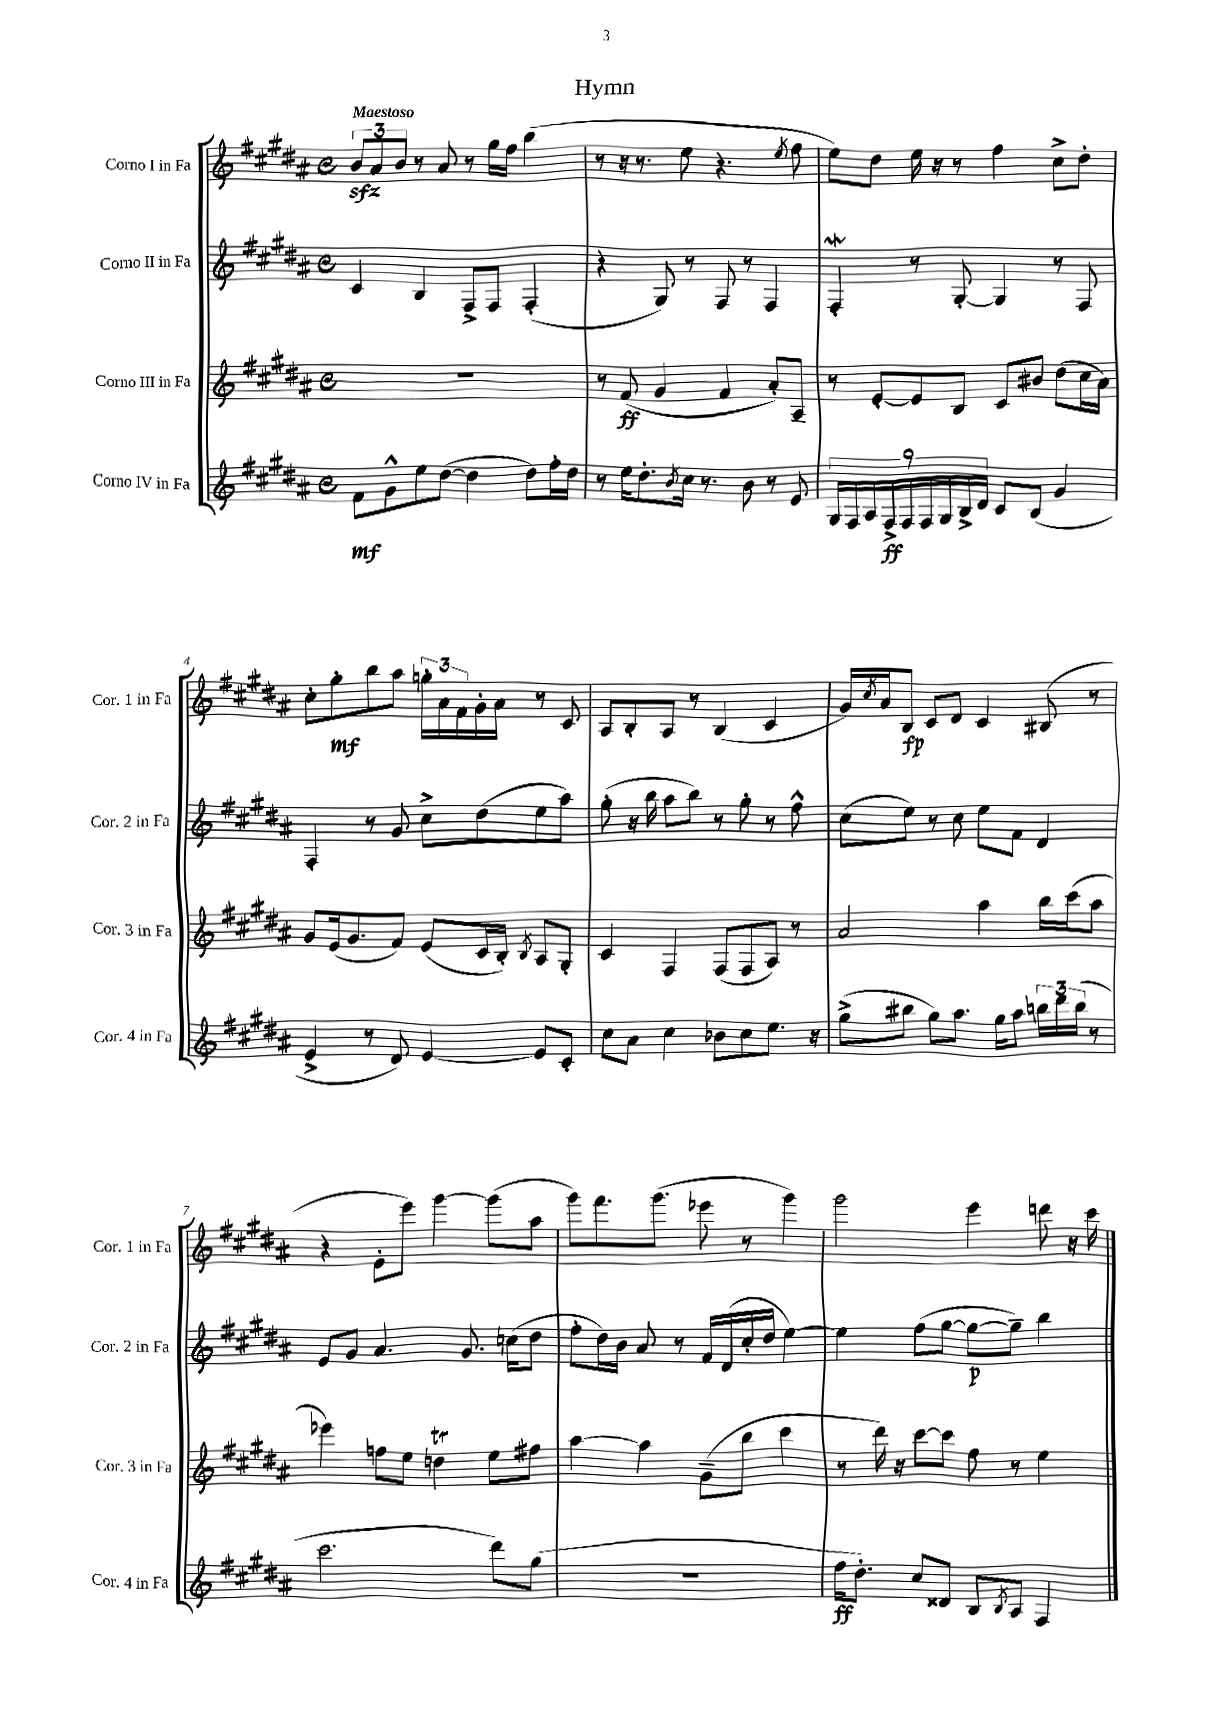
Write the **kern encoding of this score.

**kern	**kern	**kern	**kern
*staff4	*staff3	*staff2	*staff1
*clefG2	*clefG2	*clefG2	*clefG2
*k[f#c#g#d#a#]	*k[f#c#g#d#a#]	*k[f#c#g#d#a#]	*k[f#c#g#d#a#]
*M4/4	*M4/4	*M4/4	*M4/4
*met(c)	*met(c)	*met(c)	*met(c)
8f#	1r	4c#	12b
.	.	.	12a#
8g#^^	.	.	.
.	.	.	12b
8ee	.	4B	8r
([8dd#	.	.	8a#
4dd#]	.	8F#^	8r
.	.	8F#	16gg#
.	.	.	16ff#
8dd#)	.	(4F#'	(4bb
16ff#'	.	.	.
16dd#	.	.	.
=	=	=	=
8r	8r	4r	8r
16ee	(8f#	.	16r
8.dd#'	.	.	8.r
.	4g#	8G#)	.
8qb	.	.	.
16cc#	.	8r	8ee
8.r	.	.	.
.	4f#	8F#	4.r
8b	.	8r	.
8r	8a#')	4F#	.
.	.	.	8qee
8e	8A#~	.	8ff#
=	=	=	=
18G#	8r	4F#'	8ee)
18F#	.	.	.
18A#	.	.	.
.	[8e'	.	8dd#
18F#^	.	.	.
18F#	.	.	.
.	8e]	8r	16ee
18F#	.	.	.
.	.	.	16r
18G#	.	.	.
.	8B	[8G#'	8r
18B^	.	.	.
18d#	.	.	.
8c#	8c#	4G#]	4ff#
(8B	8b#	.	.
4g#	(8dd#	8r	8cc#^
.	16cc#	8F#	8dd#'
.	16a#)	.	.
=	=	=	=
4e^	8g#	4F#'	8cc#'
.	(16e	.	8gg#'
.	8.g#	.	.
8r	.	8r	8bb
8d#)	8f#)	8g#	8aa#
[4e	(8e	8cc#^	24gg'
.	.	.	24a#
.	.	.	24f#
.	16c#	(8dd#	16g#'
.	16B')	.	16a#
.	8qB	.	.
8e]	8A#	8ee	8r
8c#'	8G#'	8aa#)	8c#
=	=	=	=
8cc#	4c#	(8gg#'	8A#
8a#	.	16r	8B'
.	.	16bb	.
4cc#	4F#	8aa#	8A#
.	.	8bb)	8r
8b-	(8F#	8r	(4B
8cc#	8F#	8gg#'	.
8.ee	8A#)	8r	4c#
.	8r	8ff#^^	.
16r	.	.	.
=	=	=	=
(8gg#^	2a#	(8cc#	16g#)
.	.	.	8qcc#
.	.	.	16a#
8bb#	.	8ee)	8B
8gg#)	.	8r	8c#
8.aa#	.	8cc#	8d#
.	4aa#	8ee	4c#
16gg#	.	.	.
8aa#	.	8f#	.
24bb	16bb	4d#	(8B#
24ddd#	.	.	.
.	(16ccc#	.	.
(24bb	.	.	.
8r	8aa#	.	8r
=	=	=	=
2.ccc#	4eee-)	8e	4r
.	.	8g#	.
.	8ff	4.a#	8e'
.	8ee	.	8eee)
.	4dd	.	[4ggg#
.	.	8.g#	.
8ddd#)	8ee	.	(8ggg#]
.	.	(16cc	.
(8gg#	8ff#	8dd#	8aa#
=	=	=	=
1r	[4aa#	8ff#'	8ggg#)
.	.	16dd#)	8.fff#
.	.	16b	.
.	4aa#]	8a#	.
.	.	.	(8.ggg#
.	.	8r	.
.	(8g#~	16f#	8eee-
.	.	(16d#	.
.	8bb	16cc#'	8r
.	.	16dd#	.
.	4ccc#	[4ee)	4ggg#)
=	=	=	=
16ff#	8r	4ee]	2ggg#
8.dd#')	.	.	.
.	16ddd#)	.	.
.	16r	.	.
8cc#	[8ccc#	(8ff#	.
8d##	8ccc#]	[8gg#	.
8B	8ff#	8gg#_	4eee
8qB	.	.	.
8A#	8r	8gg#~])	.
4F#	4ee	4bb	8ddd
.	.	.	16r
.	.	.	16ccc#
==	==	==	==
*-	*-	*-	*-
